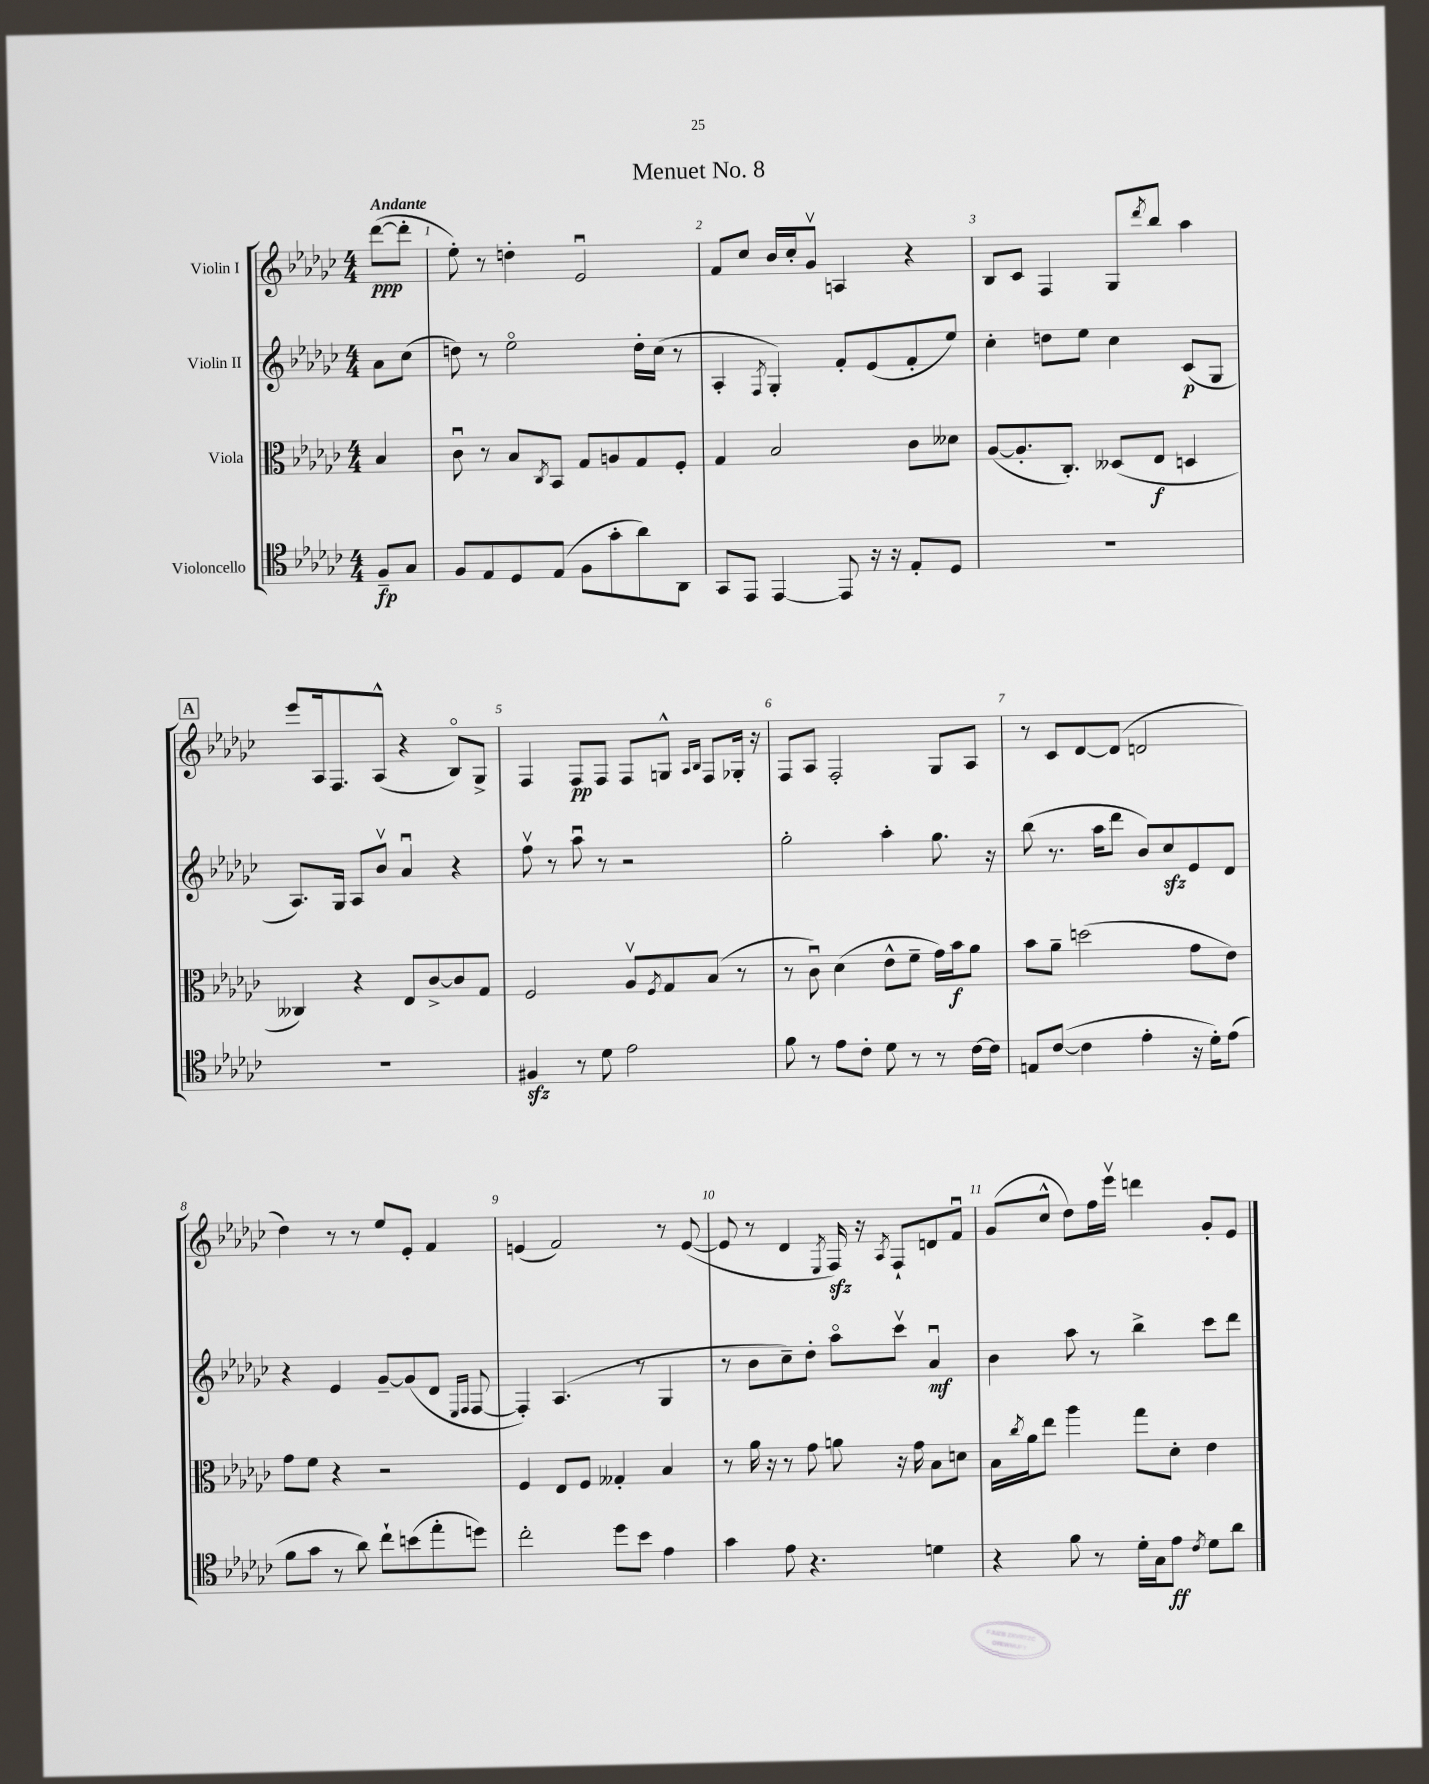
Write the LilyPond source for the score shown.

\header { title = "Menuet No. 8" }
<<
\new StaffGroup <<
\new Staff = "s0" \with { instrumentName = "Violin I" } {
    \clef treble \key ges \major \numericTimeSignature \time 4/4 \partial 4 \tempo "Andante"
    des'''8~\ppp( des'''8-. |
    ees''8-.) r8 d''4-. ees'2\downbow |
    f'8 ces''8 bes'16 ces''16-. ges'8\upbow a4 r4 |
    bes8 ces'8 f4 ges8 \acciaccatura { des'''8 } bes''8 aes''4 |
    \mark \markup { \box "A" } ees'''8 aes16 f8. aes8-^( r4 bes8\flageolet) ges8-> |
    f4 f8\pp f8 f8 g8-^ \grace { aes16 bes16 } f8 ges16-. r16 |
    f8 aes8 f2-. ges8 aes8 |
    r8 ces'8 des'8~ des'8( d'2 |
    des''4) r8 r8 ees''8 ees'8-. f'4 |
    e'4( f'2) r8 e'8~( |
    e'8 r8 des'4 \acciaccatura { ees8 } f16\sfz) r16 \acciaccatura { aes8 } f8-! d'8 f'8\downbow |
    ges'8( ces''8-^ des''8) f''16 ees'''16\upbow d'''4 ges'8-. ees'8 \bar "|." |
}
\new Staff = "s1" \with { instrumentName = "Violin II" } {
    \clef treble \key ges \major \numericTimeSignature \time 4/4 \partial 4
    aes'8 ces''8( |
    d''8) r8 ees''2\flageolet d''16-. ces''16( r8 |
    aes4-. \acciaccatura { f8 } ges4-.) f'8-. ees'8( f'8-. ees''8) |
    ces''4-. d''8 ees''8 ces''4 ces'8\p( ges8 |
    \mark \markup { \box "A" } aes8.) ges16 aes8 bes'8\upbow aes'4\downbow r4 |
    f''8\upbow r8 aes''8\downbow r8 r2 |
    ges''2-. aes''4-. ges''8. r16 |
    bes''8( r8. aes''16 des'''8 bes'8) ces''8\sfz ees'8 des'8 |
    r4 ees'4 ges'8~-- ges'8( des'8 \grace { ees16 f16 } f8~ |
    f4-.) aes4.( r8 ges4 |
    r8 bes'8 ces''8--) des''8-. aes''8\flageolet ces'''8\upbow aes'4\downbow\mf |
    bes'4 aes''8 r8 bes''4-> ces'''8 des'''8 \bar "|." |
}
\new Staff = "s2" \with { instrumentName = "Viola" } {
    \clef alto \key ges \major \numericTimeSignature \time 4/4 \partial 4
    bes4 |
    ces'8\downbow r8 bes8 \acciaccatura { ces8 } bes,8 ges8 a8 ges8 f8-. |
    ges4 bes2 ces'8 deses'8 |
    aes8~( aes8.-. ces8.-.) deses8( ees8\f d4 |
    \mark \markup { \box "A" } ceses4) r4 ees8 ces'8~-> ces'8 ges8 |
    f2 aes8\upbow \acciaccatura { f8 } ges8 bes8( r8 |
    r8 ces'8\downbow) des'4( ees'8-^ f'8-- ges'16) bes'16\f aes'8 |
    bes'8 aes'8-- d''2( ges'8 ees'8) |
    ges'8 f'8 r4 r2 |
    f4 ees8 f8 geses4-. bes4 |
    r8 aes'16 r16 r8 ges'8 a'8 r16 ges'16 bes8 d'8 |
    bes16 \acciaccatura { ces''8 } aes'16 ees''8 aes''4 ges''8 des'8-. ees'4 \bar "|." |
}
\new Staff = "s3" \with { instrumentName = "Violoncello" } {
    \clef tenor \key ges \major \numericTimeSignature \time 4/4 \partial 4
    f8--\fp ges8 |
    f8 ees8 des8 ees8( f8 ges'8-. aes'8) aes,8 |
    ges,8 ees,8 ees,4~ ees,8 r16 r16 ees8-. des8 |
    R1 |
    \mark \markup { \box "A" } R1 |
    fis4\sfz r8 des'8 ees'2 |
    f'8 r8 ees'8 ces'8-. des'8 r8 r8 ces'16~ ces'16 |
    e8 ces'8~( ces'4 ees'4-. r16 des'16-.) ees'8( |
    f'8 ges'8 r8 aes'8) ces''8-! b'8( ees''8-. d''8) |
    ces''2-. des''8 bes'8 ees'4 |
    ges'4 ees'8 r4. d'4 |
    r4 f'8 r8 des'16-. ges16 ees'8\ff \acciaccatura { ces'8 } des'8 aes'8 \bar "|." |
}
>>
>>
\layout { \context { \Score \override BarNumber.break-visibility = ##(#f #t #t) barNumberVisibility = #all-bar-numbers-visible } }
